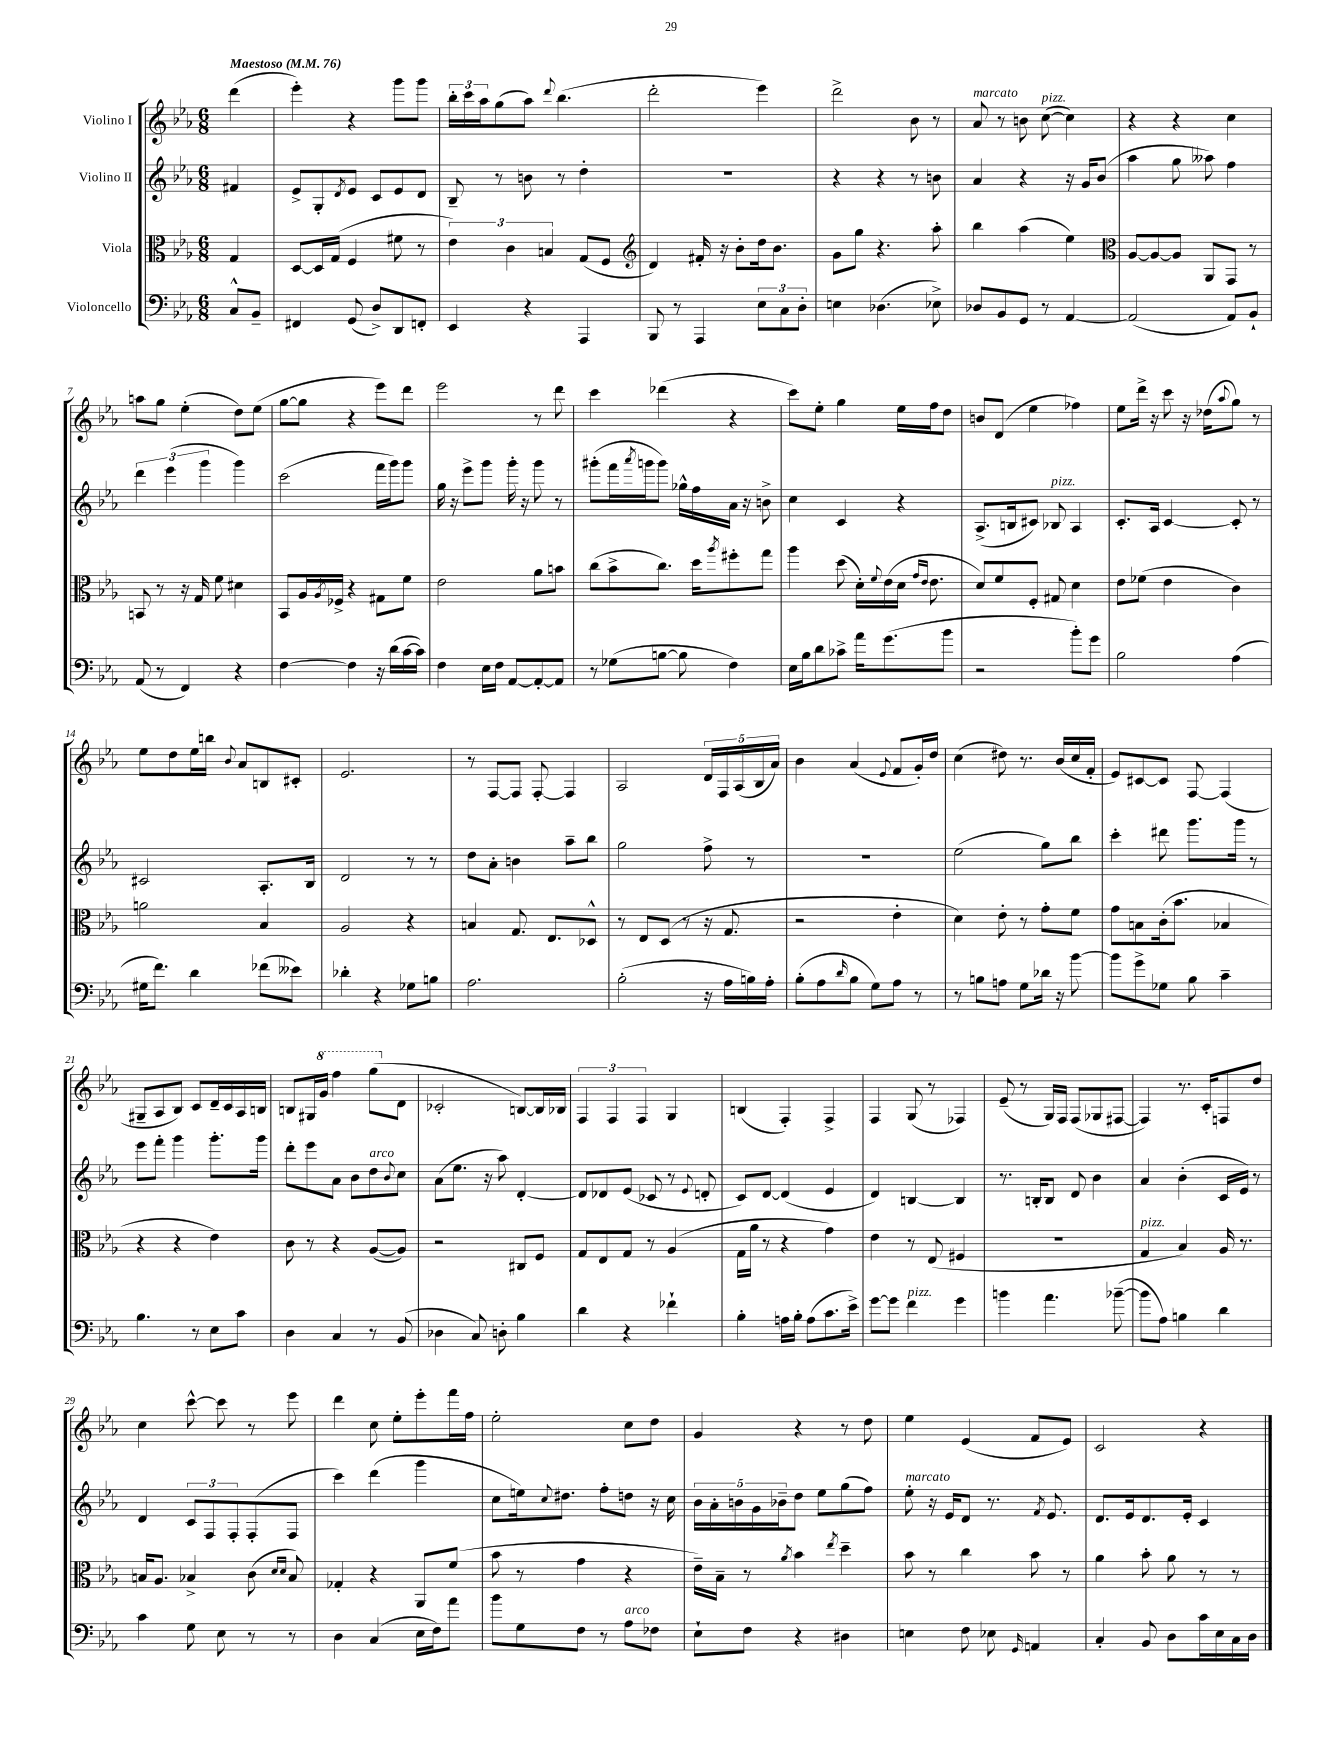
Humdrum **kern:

**kern	**kern	**kern	**kern
*staff4	*staff3	*staff2	*staff1
*clefF4	*clefC3	*clefG2	*clefG2
*k[b-e-a-]	*k[b-e-a-]	*k[b-e-a-]	*k[b-e-a-]
*M6/8	*M6/8	*M6/8	*M6/8
*MM76	*MM76	*MM76	*MM76
8C^^	4G	4f#	(4ddd
8BB-~	.	.	.
=	=	=	=
4FF#	[8D	8e-^	4eee-')
.	16D]	8G'	.
.	(16G	.	.
.	.	8qd	.
(8GG	4F	8e-	4r
8D^)	.	8c	.
8DD	8f#	8e-	8ggg
8FF'	8r	8d	8ggg
=	=	=	=
4EE-	6e-)	8B-~	24bb-'
.	.	.	24ccc
.	.	.	24aa-
.	.	8r	(8gg
.	6c	.	.
4r	.	8b	8aa-)
.	6B	.	.
.	.	.	8qqddd
.	.	8r	(4.bb-
4AAA-	(8G	4dd'	.
.	8F	.	.
=	=	=	=
*	*clefG2	*	*
8BBB-	4d)	2.r	2ddd'
8r	.	.	.
4AAA-	16f#'	.	.
.	16r	.	.
.	8b-'	.	.
12E-	16dd	.	4eee-)
.	8.b-	.	.
12C	.	.	.
12D'	.	.	.
=	=	=	=
4E	8g	4r	2ddd^
.	8gg	.	.
(4.D-	4.r	4r	.
.	.	8r	8b-
8E-^)	8aa-'	8b	8r
=	=	=	=
8D-	4bb-	4a-	8a-
8BB-	.	.	8r
8GG	(4aa-	4r	8b
8r	.	.	([8cc
[4AA-	4ee-)	16r	4cc])
.	.	16g	.
.	.	(8b-	.
=	=	=	=
*	*clefC3	*	*
(2AA-]	[8A-	4aa-	4r
.	8A-_	.	.
.	8A-]	8gg	4r
.	8AA-	8aa--)	.
8AA-)	8GG	4ff	4cc
8BB-`	8r	.	.
=	=	=	=
(8AA-	8BB	6ddd	8aa
8r	8r	.	8gg
.	.	(6eee-	.
4FF)	16r	.	(4ee-'
.	16G	.	.
.	.	6ggg	.
.	8f	.	.
4r	4d#	4ggg)	8dd)
.	.	.	(8ee-
=	=	=	=
[4F	8BB-	(2ccc	[8gg
.	16A-	.	8gg]
.	8qA-	.	.
.	16F-^	.	.
4F]	4r	.	4r
16r	8G#	16fff	8eee-)
(16d	.	16ggg)	.
[16c	8f	8ggg	8ddd
16c])	.	.	.
=	=	=	=
4F	2e-	16gg	2eee-
.	.	16r	.
.	.	8eee-^	.
16E-	.	8ggg	.
16F	.	.	.
[8AA-	.	16ggg'	.
.	.	16r	.
8AA-'_	8a-	8ggg	8r
8AA-]	8b	8r	8ddd
=	=	=	=
8r	(8cc	(8ggg#'	4ccc
(8G-	8b-^	16fff	.
.	.	8qaaa-	.
.	.	16ggg	.
[8B	8.cc)	8ggg)	(4ddd-
8B]	.	16gg-^^	.
.	16dd	16ff	.
.	8qaa-	.	.
4F)	8ff#'	16a-	4r
.	.	16r	.
.	8gg	8b^	.
=	=	=	=
16E-	4aa-	4cc	8ccc)
16B-	.	.	.
8d	.	.	8ee-'
8c-^	(8dd	4c	4gg
16a-	16d')	.	.
.	8qqf	.	.
(8.g	(16e-	.	.
.	16d	4r	16ee-
.	16qqg	.	.
.	16qqe-	.	.
.	8.e-	.	16ff
8b-	.	.	8dd
=	=	=	=
2r	8d)	(8.A-^	8b
.	8f	.	(8d
.	.	16B	.
.	8F'	8c#)	4ee-
.	8G#	8B-	.
8b-')	4d	4A-	4ff-)
8g	.	.	.
=	=	=	=
2B-	8e-	8.c'	8ee-
.	(8f-	.	16ddd^
.	.	16A-	16r
.	4e-	[4c	8ccc
.	.	.	16r
.	.	.	(16dd-
.	.	.	8qqaa-
(4A-	4c)	8c']	8gg)
.	.	8r	8r
=	=	=	=
16G#	2a	2c#	8ee-
8.f)	.	.	.
.	.	.	8dd
4d	.	.	16ee-
.	.	.	16bb
.	.	.	8qqb-
.	.	.	8a-
(8f-	4B-	8.A-'	8B
8e--)	.	.	8c#'
.	.	16B-	.
=	=	=	=
4d-'	2A-	2d	2.e-
4r	.	.	.
8G-	4r	8r	.
8B	.	8r	.
=	=	=	=
2.A-	4B	8dd	8r
.	.	8a-'	[8F
.	8.G	4b	8F]
.	.	.	[8F'
.	8.E-	.	.
.	.	8aa-~	4F]
.	8D-^^	8bb-	.
=	=	=	=
(2B-'	8r	2gg	2A-
.	8E-	.	.
.	(8D	.	.
.	8r	.	.
16r	16r	8ff^	20d
.	.	.	20F
16A-	8.G	.	.
.	.	.	(20A-
16B)	.	8r	.
.	.	.	20B-
16A-'	.	.	.
.	.	.	20a-)
=	=	=	=
(8B-'	2r	2.r	4b-
8A-	.	.	.
16qqd	.	.	.
8B-	.	.	(4a-
8G)	.	.	.
.	.	.	8qqe-
8A-	4e-'	.	8f
8r	.	.	16g')
.	.	.	16dd
=	=	=	=
8r	4d)	(2ee-	(4cc
8B	.	.	.
8A	8e-'	.	8dd#)
8G	8r	.	8.r
16d-	8g'	8gg)	.
16r	.	.	(16b-
[8b-	8f	8bb-	16cc
.	.	.	16f'
=	=	=	=
8b-]	8g	4ccc'	8e-)
8g^	8B	.	[8c#
8G-	(16c'	8ddd#	8c#]
.	8.b-	.	.
8B-	.	8.ggg	[8F
4c~	4B-	.	(4F]
.	.	16ggg	.
.	.	8r	.
=	=	=	=
4.B-	4r	8eee-	8G#~
.	.	8fff'	8A-
.	4r	4ggg	8B-)
8r	.	.	8c
8E-	4e-)	8.ggg'	16d~
.	.	.	16c
8c	.	.	16A-
.	.	16ggg	16B
=	=	=	=
4D	8c	8ddd'	8B
.	8r	8eee-	16G#
.	.	.	16gg
4C	4r	8a-	4fff
.	.	8b-	.
8r	([8A-	8dd	(8ggg
.	.	8qqb-	.
(8BB-	8A-])	8cc	8d
=	=	=	=
4D-	2r	(8a-	2c-'
.	.	8.ee-	.
8C)	.	.	.
.	.	16r	.
8D'	.	8aa-)	.
4B-	8C#	[4d'	[8B)
.	8F	.	16B]
.	.	.	16B-
=	=	=	=
4d	8G	8d]	6F
.	8E-	8d-	.
.	.	.	6F
4r	8G	(8e-	.
.	.	.	6F
.	8r	8c-	.
4f-`	(4A-	8r	4G
.	.	8qqe-	.
.	.	8d'	.
=	=	=	=
4B-'	16G	8c)	(4B
.	16a-	.	.
.	8r	[8d	.
16A	4r	(4d]	4F')
16B-'	.	.	.
(8A	.	.	.
8.c	4g)	4e-	4F^
16e-^)	.	.	.
=	=	=	=
[8g	4e-	4d)	4F
8g]	.	.	.
4f	8r	[4B	(8G
.	(8E-	.	8r
4g	4F#	4B]	4F-)
=	=	=	=
4b	2.r	8.r	(8e-~
.	.	.	8r
.	.	16B'	.
4.a-	.	8B	16G)
.	.	.	16F
.	.	8d	(8F
.	.	4b-	8G-
([8b-~	.	.	[8F#
=	=	=	=
8b-]	4G	4a-	4F#])
8A-)	.	.	.
4B	4B-)	(4b-'	8.r
.	.	.	16c'
4d	16A-	16c	8F
.	8.r	16e-)	.
.	.	8r	8dd
=	=	=	=
4c	16B	4d	4cc
.	8.A-	.	.
8G	4B-^	12c	[8ccc^^
.	.	12F	.
8E-	.	.	8ccc]
.	.	12F'	.
8r	(8c	(8F'	8r
.	16qqd	.	.
.	16qqd	.	.
8r	8B-)	8F	8eee-
=	=	=	=
4D	4G-'	4ccc)	4ddd
(4C	4r	(4ddd	8cc
.	.	.	8ee-'
16E-	8AA-	4ggg	8eee-'
16F)	.	.	.
8a-	(8f	.	16fff
.	.	.	16ff
=	=	=	=
8b-	8b-	8cc	2ee-'
8G	8r	16ee)	.
.	.	8qqcc	.
.	.	8.dd#	.
8F	4g	.	.
8r	.	8ff'	.
8A-	4r	8dd	8cc
8F-	.	16r	8dd
.	.	16cc	.
=	=	=	=
8E-`	16e-~)	20b-	4g
.	.	20a-'	.
.	16B-~	.	.
.	.	20b	.
8F	8r	.	.
.	.	20g	.
.	.	20b-~	.
.	8qa-	.	.
4r	4b-	8dd	4r
.	.	8ee-	.
.	8qee-	.	.
4D#	4dd~	(8gg	8r
.	.	8ff)	8dd
=	=	=	=
4E	8b-	8ee-'	4ee-
.	8r	16r	.
.	.	16e-	.
8F	4cc	8d	(4e-
8E-	.	8.r	.
16qqGG	.	.	.
4AA	8b-	.	8f
.	.	8qf	.
.	.	8.e-	.
.	8r	.	8e-)
=	=	=	=
4C'	4a-	8.d	2c
.	.	16e-	.
8BB-	8b-'	8.d	.
8D	8a-	.	.
.	.	16e-'	.
16c	8r	4c	4r
16E-	.	.	.
16C	8r	.	.
16D	.	.	.
==	==	==	==
*-	*-	*-	*-
